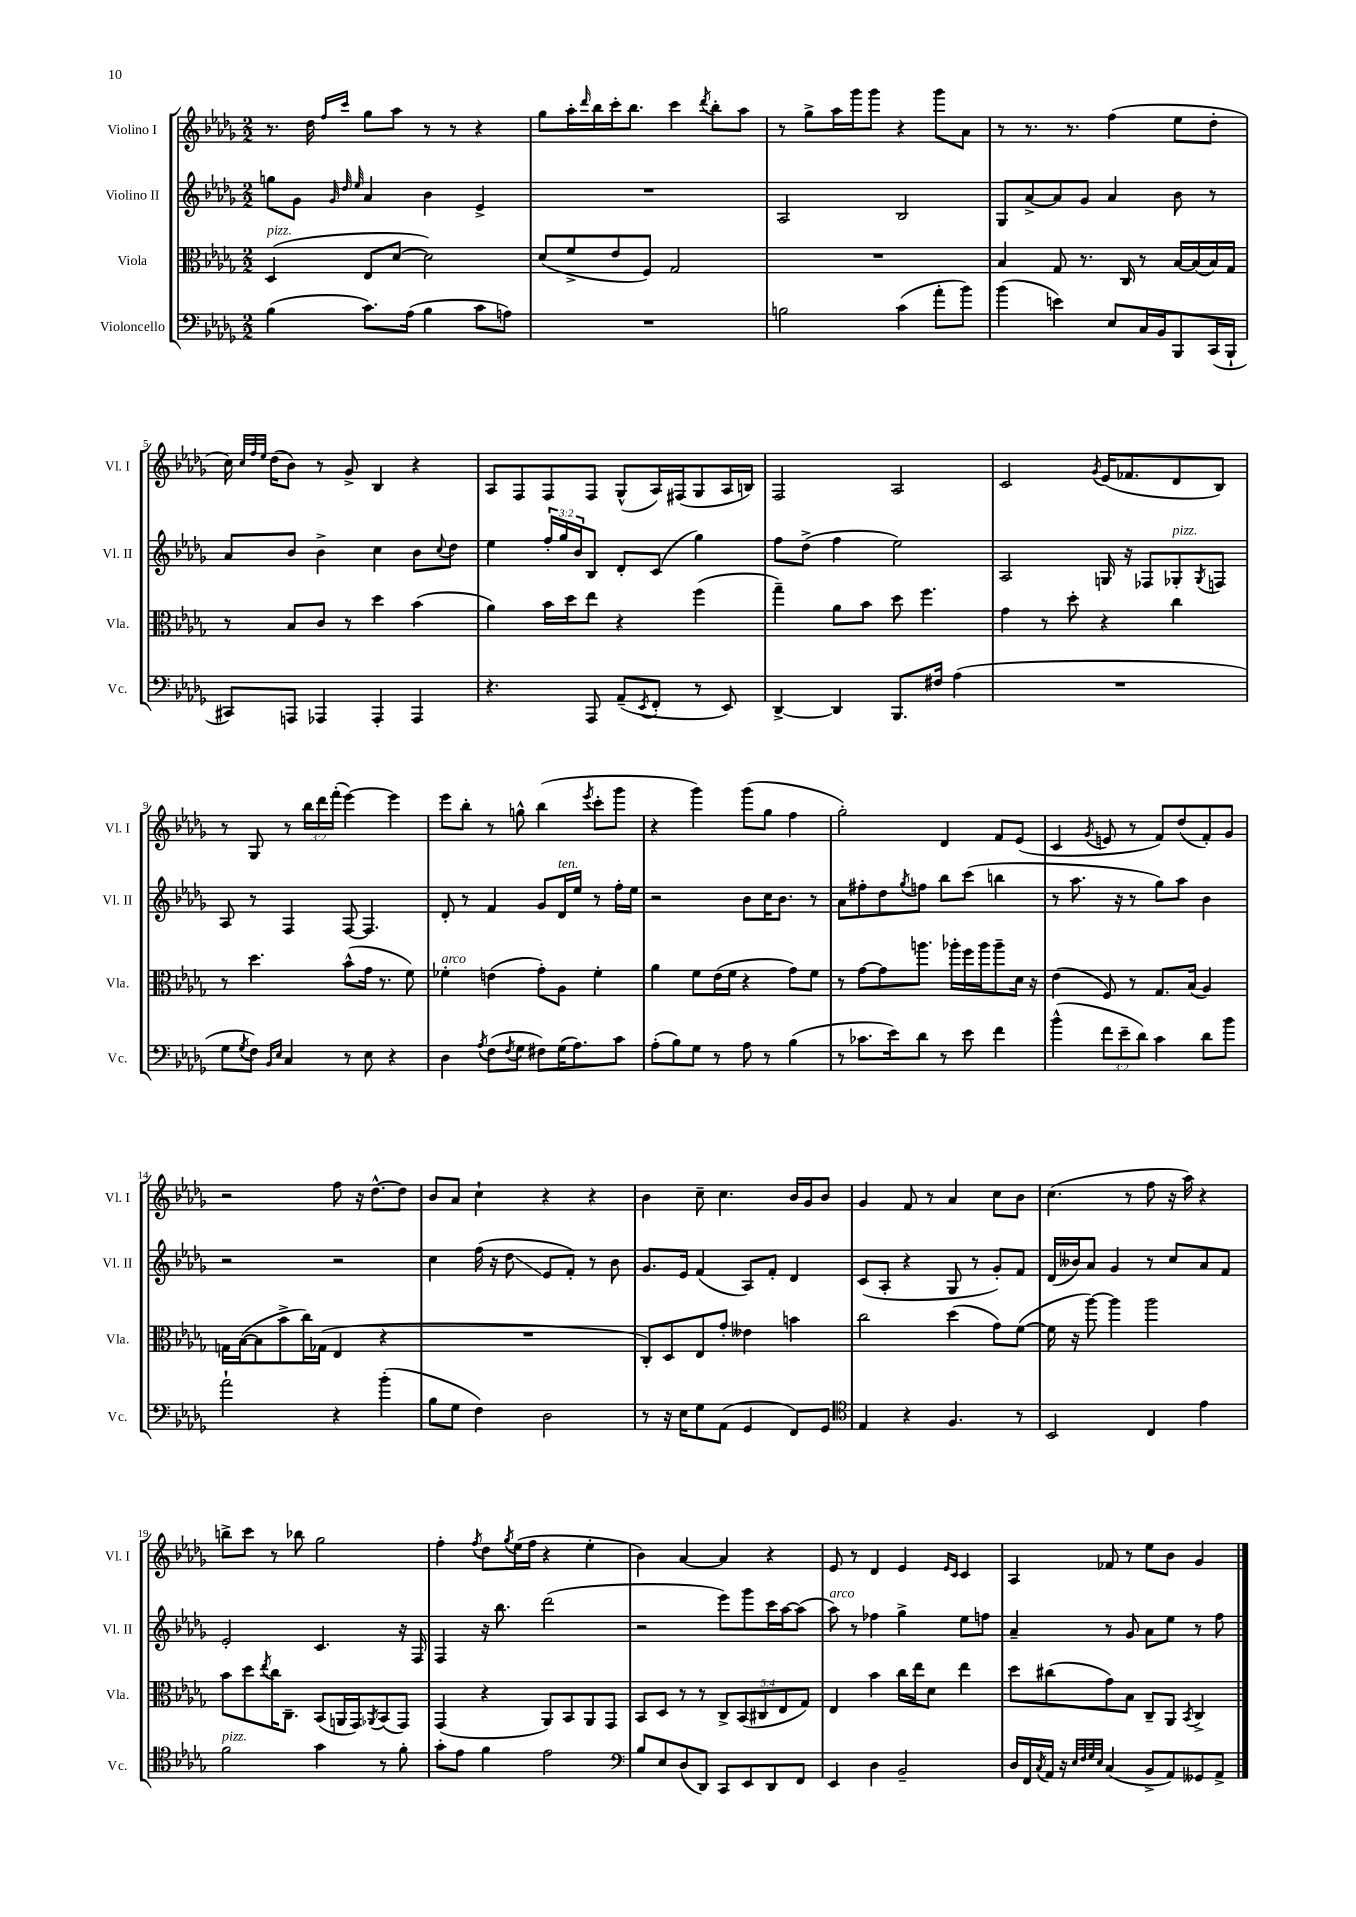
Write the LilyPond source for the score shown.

<<
\new StaffGroup <<
\new Staff = "s0" \with { instrumentName = "Violino I" shortInstrumentName = "Vl. I" } {
    \clef treble \key des \major \numericTimeSignature \time 2/2 \override Staff.TupletNumber.text = #tuplet-number::calc-fraction-text
    r8. des''16 \grace { f''16 c'''16 } ges''8 aes''8 r8 r8 r4 |
    ges''8 aes''16-. \grace { des'''16 } bes''16 c'''16-. bes''8. c'''4 \acciaccatura { des'''8 } bes''8-. aes''8 |
    r8 ges''8-> aes''16 ges'''16 ges'''8 r4 ges'''8 aes'8 |
    r8 r8. r8. f''4( ees''8 des''8-. |
    c''16) \grace { c''32 f''32 ees''32 } des''16( bes'8) r8 ges'8-> bes4 r4 |
    aes8 f8 f8 f8 ges8-^( aes16) fis16( ges8 aes16 b16) |
    f2 aes2 |
    c'2 \acciaccatura { ges'8 } ees'16( fes'8. des'8 bes8) |
    r8 ges8 r8 \tuplet 3/2 { bes''16 des'''16 f'''16-.( } ees'''4~) ees'''4 |
    ees'''8 bes''8-. r8 g''8-^ bes''4( \acciaccatura { ees'''8 } c'''8-. ges'''8 |
    r4 ges'''4) ges'''8( ges''8 f''4 |
    ges''2-.) des'4 f'8 ees'8( |
    c'4 \acciaccatura { ges'8 } e'8 r8 f'8) des''8( f'8-.) ges'8 |
    r2 f''8 r16 des''8.~-^ des''8 |
    bes'8 aes'8 c''4-! r4 r4 |
    bes'4 c''8-- c''4. bes'16 ges'16 bes'8 |
    ges'4 f'8 r8 aes'4 c''8 bes'8 |
    c''4.( r8 f''8 r16 aes''16) r4 |
    b''8-> c'''8 r8 bes''8 ges''2 |
    f''4-. \acciaccatura { f''8 } des''8 \acciaccatura { ges''8 } ees''16( f''16 r4 ees''4-. |
    bes'4) aes'4~ aes'4 r4 |
    ees'8 r8 des'4 ees'4 \grace { ees'16 c'16 } c'4 |
    aes4 fes'8 r8 ees''8 bes'8 ges'4 \bar "|." |
}
\new Staff = "s1" \with { instrumentName = "Violino II" shortInstrumentName = "Vl. II" } {
    \clef treble \key des \major \numericTimeSignature \time 2/2 \override Staff.TupletNumber.text = #tuplet-number::calc-fraction-text
    g''8 ges'8 \grace { ges'32 des''32 ees''32 } aes'4 bes'4 ees'4-> |
    R1 |
    aes2 bes2 |
    ges8 aes'8~-> aes'8 ges'8 aes'4 bes'8 r8 |
    aes'8 bes'8 bes'4-> c''4 bes'8 \appoggiatura { c''8 } des''8 |
    ees''4 \tuplet 3/2 { f''16-. ges''16 bes'16 } bes8 des'8-. c'8( ges''4) |
    f''8 des''8->( f''4 ees''2) |
    aes2 g16 r16 fes8 ges8-.^\markup { \italic "pizz." } \acciaccatura { ges8 } f8 |
    aes8 r8 f4 f8~ f4. |
    des'8-. r8 f'4 ges'8 des'16^\markup { \italic "ten." } ees''16 r8 f''16-. ees''16 |
    r2 bes'8 c''16 bes'8. r8 |
    aes'8 fis''8-. des''8 \acciaccatura { ges''8 } f''8 bes''8 c'''8( b''4 |
    r8 aes''8. r16 r8 ges''8) aes''8 bes'4 |
    r2 r2 |
    c''4 f''16( r16 des''8\glissando ees'8 f'8-.) r8 bes'8 |
    ges'8. ees'16 f'4( aes8) f'8-. des'4 |
    c'8( aes8-. r4 ges8 r8 ges'8-.) f'8 |
    des'16( beses'16) aes'8 ges'4 r8 c''8 aes'8 f'8 |
    ees'2-. c'4. r16 f16 |
    f4 r16 bes''8. des'''2( |
    r2 ees'''8) ges'''8 c'''16 aes''16~ aes''8( |
    aes''8^\markup { \italic "arco" }) r8 fes''4 ges''4-> ees''8 f''8 |
    aes'4-- r8 ges'8 aes'8 ees''8 r8 f''8 \bar "|." |
}
\new Staff = "s2" \with { instrumentName = "Viola" shortInstrumentName = "Vla." } {
    \clef alto \key des \major \numericTimeSignature \time 2/2 \override Staff.TupletNumber.text = #tuplet-number::calc-fraction-text
    des4^\markup { \italic "pizz." }( ees8 des'8~ des'2) |
    des'8( f'8-> ees'8 f8) ges2 |
    R1 |
    bes4 ges8 r8. c16 r8 bes16~ bes16( bes16) ges16 |
    r8 bes8 c'8 r8 des''4 bes'4( |
    aes'4) bes'16 des''16 ees''8 r4 f''4( |
    ges''4--) aes'8 bes'8 des''8 f''4. |
    ges'4 r8 des''8-. r4 c''4 |
    r8 des''4. bes'8-^( ges'16 r8. f'8) |
    fes'4-.^\markup { \italic "arco" } e'4( ges'8-.) aes8 fes'4-. |
    aes'4 f'8 ees'16( f'16 r4 ges'8) f'8 |
    r8 ges'8~ ges'8 a''8. aes''16-. f''16 aes''16 aes''8-- des'16 r16 |
    ees'4( f8) r8 ges8. bes16( aes4) |
    g16 bes16~( bes8 bes'8-> c''16) ges16( ees4 r4 |
    R1 |
    c8-.) des8 ees8 ges'8-. eeses'4 b'4 |
    c''2 des''4( ges'8) f'8~( |
    f'16 r16 aes''8~) aes''4 aes''2 |
    bes'8 des''8 \acciaccatura { ees''8 } c''16 c8.-- bes,8( a,16 ges,16) \acciaccatura { aes,8 } bes,8( ges,8) |
    ges,4( r4 aes,8) bes,8 aes,8 ges,8 |
    bes,8 des8 r8 r8 \tuplet 5/4 { c8-> bes,8( cis8 ees8 ges8) } |
    ees4 bes'4 c''16 ees''16 des'8 ees''4 |
    des''8 cis''8( ges'8) bes8 c8-- aes,8 \acciaccatura { bes,8 } c4-> \bar "|." |
}
\new Staff = "s3" \with { instrumentName = "Violoncello" shortInstrumentName = "Vc." } {
    \clef bass \key des \major \numericTimeSignature \time 2/2 \override Staff.TupletNumber.text = #tuplet-number::calc-fraction-text
    bes4( c'8.) aes16( bes4 c'8 a8) |
    R1 |
    b2 c'4( aes'8-. bes'8) |
    bes'4( e'4) ees8 c16 bes,16 bes,,8 c,16( bes,,16-! |
    cis,8) a,,8 aes,,4 aes,,4-. aes,,4 |
    r4. aes,,8 aes,8--( \acciaccatura { ees,8 } f,8-. r8 ees,8) |
    des,4~-> des,4 bes,,8. fis16 aes4( |
    R1 |
    ges8 \acciaccatura { ges8 } f8) \grace { bes,16 ees16 } c4 r8 ees8 r4 |
    des4 \acciaccatura { aes8 } f8( \acciaccatura { f8 } ges8 fis8) ges16( aes8.) c'8 |
    aes8-.( bes8) ges8 r8 aes8 r8 bes4( |
    r8 ces'8. ees'16) des'8 r8 ees'8 f'4 |
    bes'4-^( \tuplet 3/2 { f'8 ees'8-- des'8) } c'4 des'8 bes'8 |
    aes'2-! r4 bes'4-.( |
    bes8 ges8 f4) des2 |
    r8 r16 ees16 ges8 aes,8( ges,4 f,8) ges,8 |
    \clef tenor ees4 r4 f4. r8 |
    bes,2 c4 ees'4 |
    f'2^\markup { \italic "pizz." } ges'4 r8 f'8-. |
    ges'8-. ees'8 f'4 ees'2 |
    \clef bass bes8 ees8 des8( des,8) c,8 ees,8 des,8 f,8 |
    ees,4 des4 bes,2-- |
    des16 f,16 \acciaccatura { c8 } aes,16 r16 \grace { ees32 f32 ges32 ees32 } c4( bes,8-> aes,8) geses,8 aes,8-> \bar "|." |
}
>>
>>
